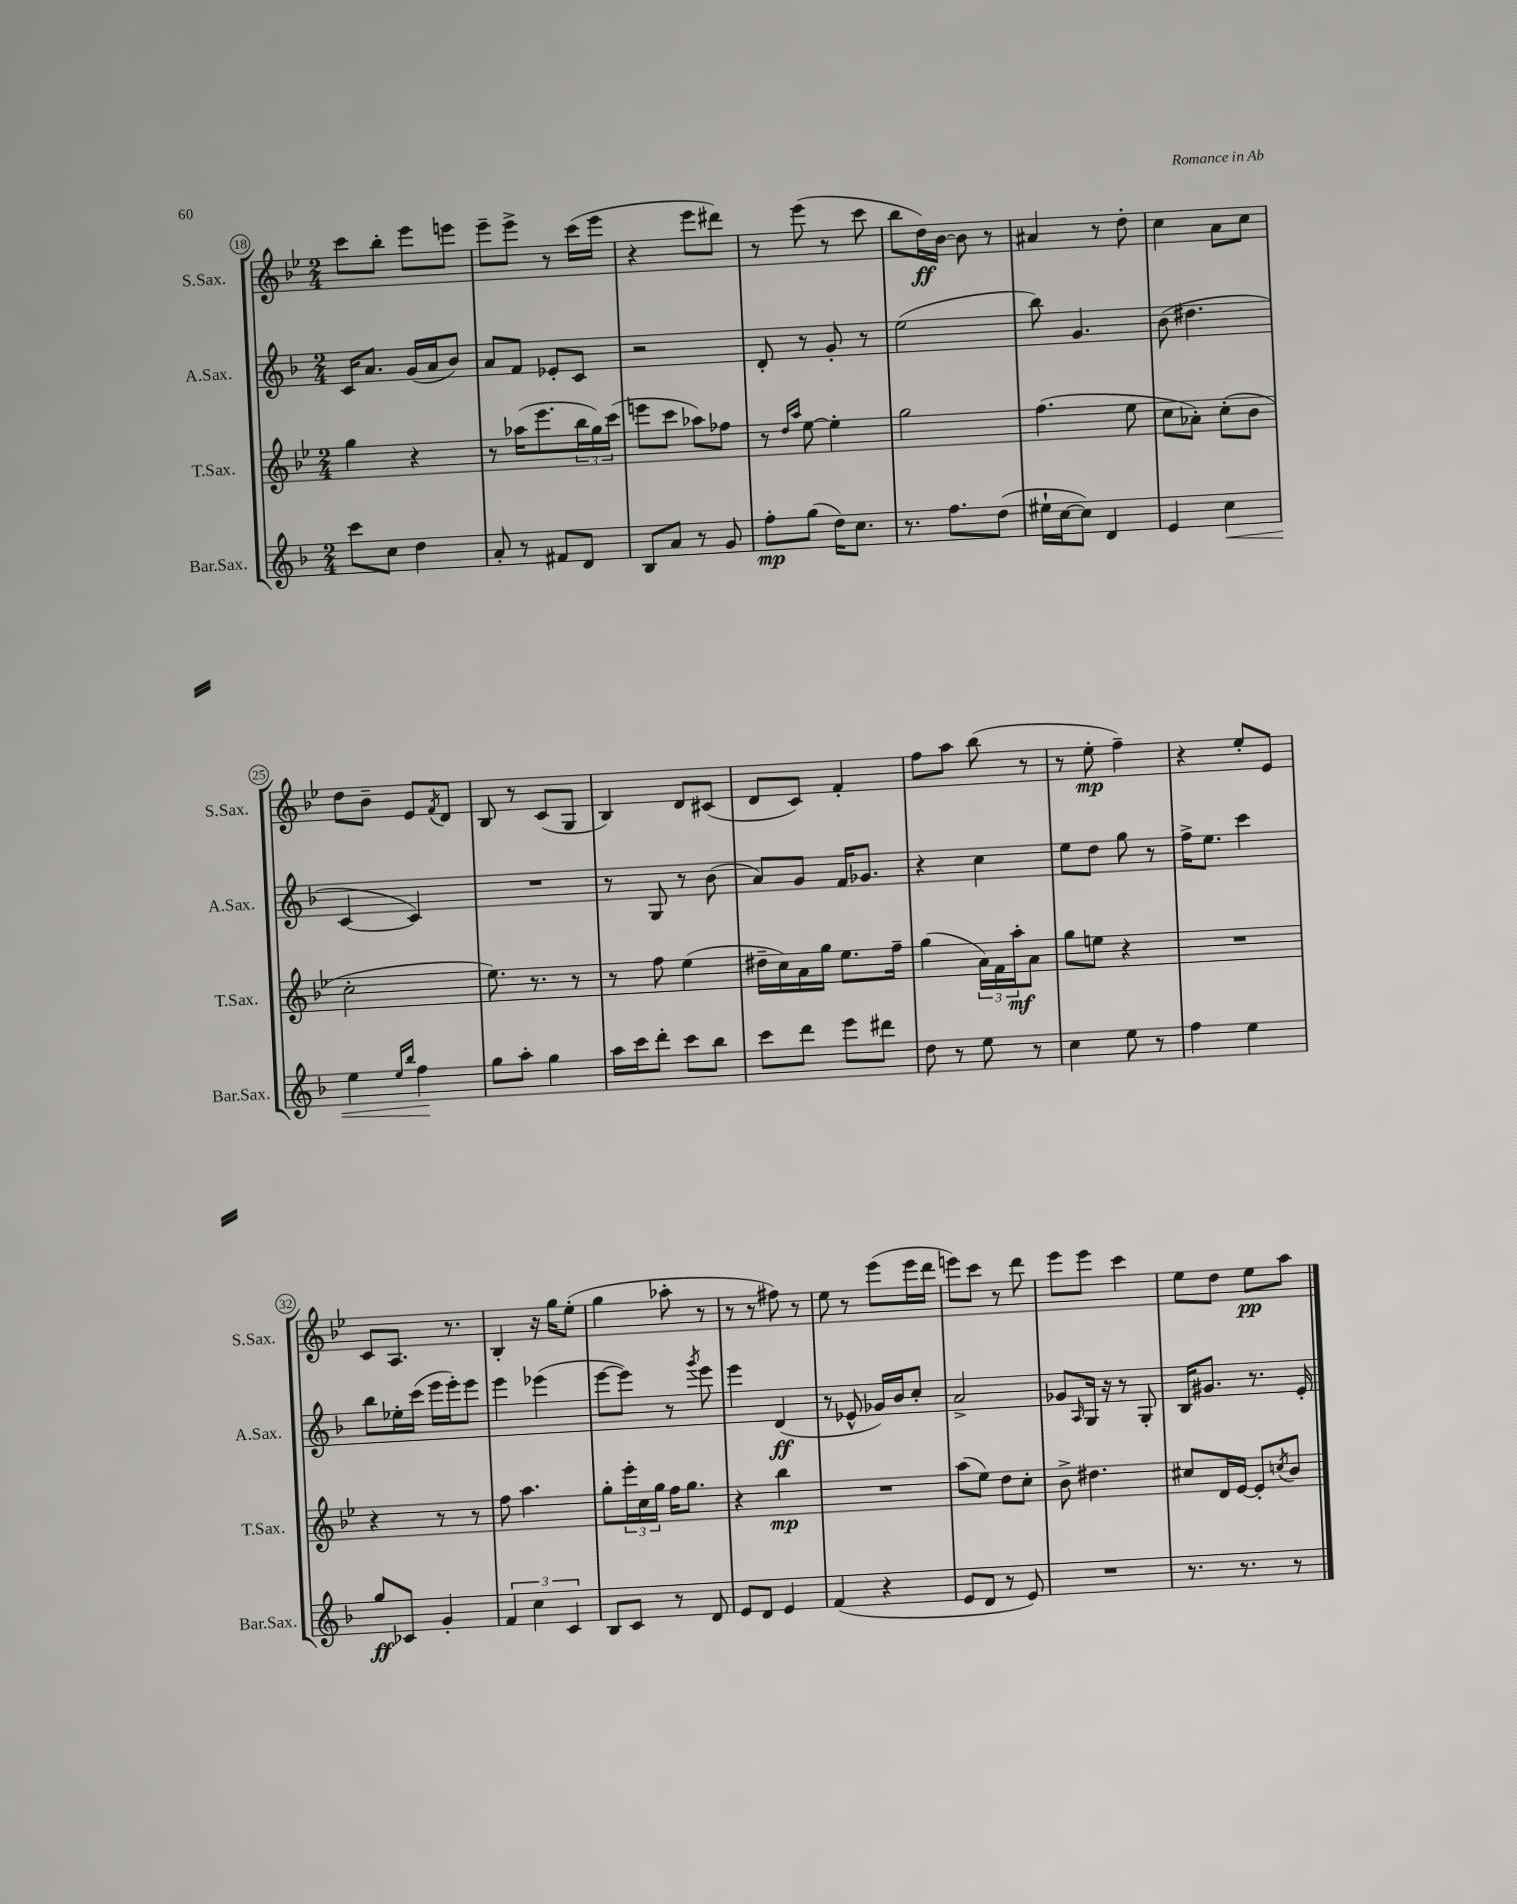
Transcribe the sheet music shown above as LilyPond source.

<<
\new StaffGroup <<
\new Staff = "s0" \with { instrumentName = "S.Sax." shortInstrumentName = "S.Sax." } {
    \clef treble \key bes \major \numericTimeSignature \time 2/4
    c'''8 bes''8-. ees'''8 e'''8 |
    ees'''8-- ees'''8-> r8 c'''16( ees'''16 |
    r4 ees'''8 dis'''8) |
    r8 ees'''8( r8 c'''8 |
    bes''8 d''16\ff) bes'16~ bes'8 r8 |
    ais'4 r8 d''8-. |
    c''4 a'8 c''8 |
    d''8 bes'8-- ees'8 \acciaccatura { f'8 } d'8 |
    bes8 r8 c'8( g8 |
    bes4) d'8 cis'8( |
    d'8 c'8) f'4-. |
    f''8 a''8 bes''8( r8 |
    r8 ees''8-.\mp f''4--) |
    r4 ees''8-. ees'8 |
    c'8 a8. r8. |
    bes4-. r16 g''16 ees''8-.( |
    g''4 aes''8-. r8 |
    r8 r8 fis''8) r8 |
    ees''8 r8 ees'''8( ees'''16 d'''16 |
    e'''8) c'''8 r8 d'''8 |
    ees'''8 ees'''8 c'''4 |
    ees''8 d''8 ees''8\pp a''8 \bar "|." |
}
\new Staff = "s1" \with { instrumentName = "A.Sax." shortInstrumentName = "A.Sax." } {
    \clef treble \key f \major \numericTimeSignature \time 2/4
    c'16 a'8. g'16( a'16 bes'8) |
    a'8 f'8 ees'8-. c'8 |
    r2 |
    d'8-. r8 g'8-. r8 |
    e''2( |
    bes''8) g'4. |
    bes'8( dis''4. |
    c'4~ c'4) |
    R2 |
    r8 g8 r8 bes'8( |
    a'8) g'8 f'16 ges'8. |
    r4 c''4 |
    e''8 d''8 g''8 r8 |
    f''16-> e''8. c'''4 |
    bes''8 ees''16-. c'''16( e'''16 e'''16-.) e'''8 |
    e'''4 ees'''4( |
    e'''8~ e'''8) r8 \acciaccatura { g'''8 } e'''8 |
    e'''4 d'4\ff( |
    r8 ees'8-^ ges'16) bes'16 c''8-. |
    a'2-> |
    ges'8 \grace { a16 } g16 r16 r8 g8-. |
    bes16 gis'8. r8. e'16-. \bar "|." |
}
\new Staff = "s2" \with { instrumentName = "T.Sax." shortInstrumentName = "T.Sax." } {
    \clef treble \key bes \major \numericTimeSignature \time 2/4
    g''4 r4 |
    r8 aes''16( ees'''8. \tuplet 3/2 { bes''16 g''16) c'''16( } |
    e'''8 c'''8 aes''8) fes''8 |
    r8 \grace { d''16 a''16 } ees''8~ ees''4-. |
    g''2 |
    f''4.( ees''8 |
    c''8 aes'8-.) c''8-.( bes'8 |
    c''2-. |
    ees''8.) r8. r8 |
    r8 f''8 ees''4( |
    dis''16-- c''16) a'16 g''16 ees''8. f''16-- |
    g''4( \tuplet 3/2 { a'16) f'16 a''16-.\mf } a'8 |
    g''8 e''8 r4 |
    R2 |
    r4 r8 r8 |
    f''8 a''4. |
    g''8-. \tuplet 3/2 { ees'''16-. c''16 g''16 } f''16 g''8. |
    r4 bes''4\mp |
    R2 |
    a''8( ees''8) d''8 c''8-. |
    bes'8-> dis''4. |
    cis''8 d'16 ees'16~ ees'8-. \acciaccatura { c''8 } bes'8 \bar "|." |
}
\new Staff = "s3" \with { instrumentName = "Bar.Sax." shortInstrumentName = "Bar.Sax." } {
    \clef treble \key f \major \numericTimeSignature \time 2/4
    c'''8 c''8 d''4 |
    a'8-. r8 fis'8 d'8 |
    bes8 a'8 r8 g'8 |
    f''8-.\mp g''8( d''16) c''8. |
    r8. f''8. d''8( |
    eis''16-! c''16~ c''8) d'4 |
    e'4 c''4\< |
    e''4 \grace { e''16 bes''16 } f''4\! |
    g''8 a''8-. g''4 |
    a''16 c'''16 d'''8-. c'''8 bes''8 |
    c'''8 d'''8 e'''8 dis'''8 |
    d''8 r8 e''8 r8 |
    c''4 e''8 r8 |
    f''4 e''4 |
    g''8\ff ces'8 g'4-. |
    \tuplet 3/2 { f'4 c''4 c'4 } |
    bes8 c'8 r8 d'8 |
    e'8 d'8 e'4 |
    f'4( r4 |
    e'8 d'8 r8 e'8) |
    R2 |
    r8. r8. r8 \bar "|." |
}
>>
>>
\layout { \context { \Score currentBarNumber = #18 \override BarNumber.stencil = #(make-stencil-circler 0.1 0.3 ly:text-interface::print) } }
